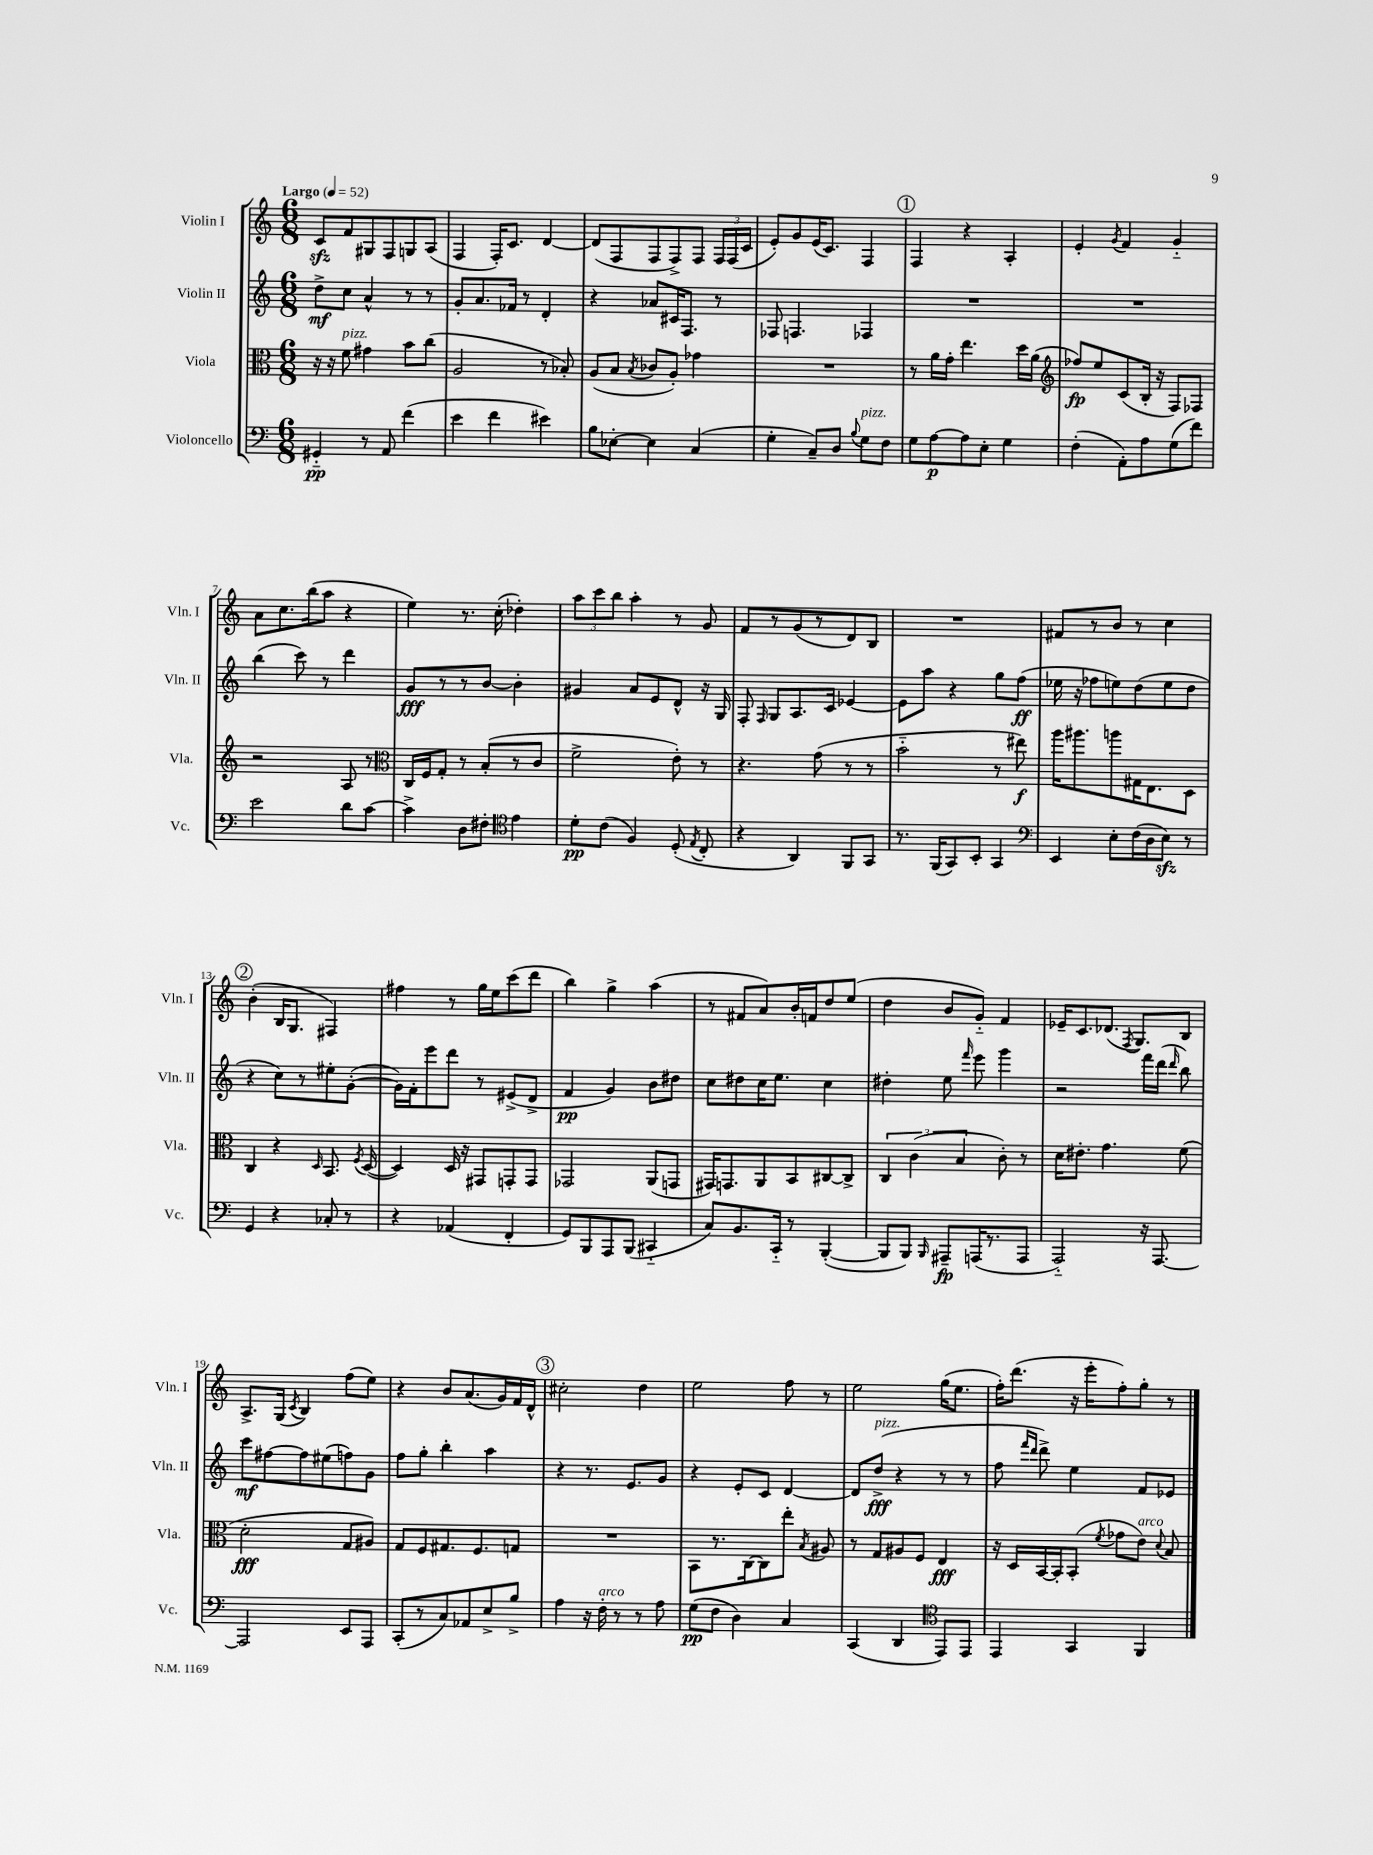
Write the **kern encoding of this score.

**kern	**dynam	**kern	**dynam	**kern	**dynam	**kern
*part4	*part4	*part3	*part3	*part2	*part2	*part1
*staff4	*staff4	*staff3	*staff3	*staff2	*staff2	*staff1
*I"Violoncello	*	*I"Viola	*	*I"Violin II	*	*I"Violin I
*I'Vc.	*	*I'Vla.	*	*I'Vln. II	*	*I'Vln. I
*clefF4	*	*clefC3	*	*clefG2	*	*clefG2
*k[]	*	*k[]	*	*k[]	*	*k[]
*M6/8	*	*M6/8	*	*M6/8	*	*M6/8
*MM52	*	*MM52	*	*MM52	*	*MM52
=1	=1	=1	=1	=1	=1	=1
!	!	!	!	!	!	!LO:TX:a:B:t=Largo
4GG#X/	pp	16r	.	8dd^\L	mf	8czz/L
.	.	16r	.	.	.	.
!	!	!LO:TX:a:i:t=pizz.	!	!	!	!
.	.	8f\	.	8cc\J	.	8f/
8r	.	4g#X\	.	4a^^/	.	8G#X/
8AA/	.	.	.	.	.	8F/
(4f\	.	8b\L	.	8r	.	8Gn/
.	.	(8cc\J	.	8r	.	(8A/J
=2	=2	=2	=2	=2	=2	=2
4e\	.	2A/	.	8g'/L	.	4F/
.	.	.	.	8.a/	.	.
4f\	.	.	.	.	.	16F'/KL)
.	.	.	.	16f-X/Jk	.	8.c/J
.	.	.	.	8r	.	.
4e#X\)	.	8r	.	4d'/	.	[4d/
.	.	8B-X'/)	.	.	.	.
=3	=3	=3	=3	=3	=3	=3
8B\L	.	(8A/L	.	4r	.	(8d/L]
[8E-X'\J	.	8B/J	.	.	.	8F/
.	.	8qB/	.	.	.	.
4E-\]	.	8c-X/L	.	8a-X/L	.	8F/
.	.	8A'/J)	.	16c#X/K	.	8F^/)
.	.	.	.	8.F/J	.	.
(4C/	.	4g-X\	.	.	.	8F/J
.	.	.	.	8r	.	24F/LL
.	.	.	.	.	.	(24F/
.	.	.	.	.	.	24c/JJ
=4	=4	=4	=4	=4	=4	=4
4G'\	.	2.r	.	8F-X/	.	8e'/L)
.	.	.	.	4.Fn/	.	8g/
8C~/L)	.	.	.	.	.	(16e/K
.	.	.	.	.	.	8.c/J)
8D/J	.	.	.	.	.	.
8qqB/	.	.	.	.	.	.
!LO:TX:a:i:t=pizz.	!	!	!	!	!	!
8G\L	.	.	.	4F-X/	.	4F/
8F\J	.	.	.	.	.	.
!!LO:REH:place=s1:t=1
=5	=5	=5	=5	=5	=5	=5
8G\L	.	8r	.	2.r	.	4F/
[8A\	p	16a\LL	.	.	.	.
.	.	16g'\JJ	.	.	.	.
8A\]	.	4.ee\	.	.	.	4r
8E'\J	.	.	.	.	.	.
4G\	.	.	.	.	.	4A'/
.	.	16dd\LL	.	.	.	.
.	.	(16a\JJ	.	.	.	.
=6	=6	=6	=6	=6	=6	=6
*	*	*clefG2	*	*	*	*
(4F'\	.	8ff-X/L)	fp	2.r	.	4e'/
.	.	8ee/	.	.	.	.
.	.	.	.	.	.	8qg/
8AA'\L)	.	(8c/	.	.	.	4f/
8A\	.	16B'/Jk	.	.	.	.
.	.	16r	.	.	.	.
(8G\	.	8F/L)	.	.	.	4g/
8f\J)	.	8F-X/J	.	.	.	.
!!LO:LB:g=z
=7	=7	=7	=7	=7	=7	=7
2e\	.	2r	.	(4bb\	.	8a\L
.	.	.	.	.	.	8.cc\
.	.	.	.	8ccc\)	.	.
.	.	.	.	.	.	(16bb\k
.	.	.	.	8r	.	8aa\J
8d\L	.	8A/	.	4ddd\	.	4r
[8c\J	.	8r	.	.	.	.
=8	=8	=8	=8	=8	=8	=8
*	*	*clefC3	*	*	*	*
4c^\]	.	16C/LL	.	8g/L	fff	4ee\)
.	.	16F/J	.	.	.	.
.	.	8G'/J	.	8r	.	.
8D\L	.	8r	.	8r	.	8.r
8F#X'\J	.	(8B'/L	.	[8b/J	.	.
.	.	.	.	.	.	(16cc'\
*clefC4	*	*	*	*	*	*
4e\	.	8r	.	4b'\]	.	4dd-X'\)
.	.	8c/J	.	.	.	.
=9	=9	=9	=9	=9	=9	=9
8d'\L	pp	2f^\	.	4g#X/	.	12aa\L
.	.	.	.	.	.	12ccc\
(8c\J	.	.	.	.	.	.
.	.	.	.	.	.	12bb\J
4F/)	.	.	.	8a/L	.	4aa'\
.	.	.	.	8e/	.	.
(8D'/	.	8e'\)	.	8d^^/J	.	8r
8qE/	.	.	.	.	.	.
8C'/	.	8r	.	16r	.	8g/
.	.	.	.	16G/	.	.
=10	=10	=10	=10	=10	=10	=10
4r	.	4.r	.	8F'/	.	8f/L
.	.	.	.	16qqF/	.	.
.	.	.	.	8G/L	.	8r
4AA/)	.	.	.	8.A/	.	(8g/
.	.	(8g\	.	.	.	8r
.	.	.	.	16c/Jk	.	.
8FF/L	.	8r	.	[4e-X/	.	8d/)
8GG/J	.	8r	.	.	.	8B/J
=11	=11	=11	=11	=11	=11	=11
8.r	.	2b\	.	8e-\L]	.	2.r
.	.	.	.	8aa\J	.	.
(16FF/KL	.	.	.	.	.	.
8GG/)	.	.	.	4r	.	.
8BB'/J	.	.	.	.	.	.
4GG/	.	8r	.	8gg\L	.	.
.	.	8ee#X\)	f	(8ff\J	ff	.
=12	=12	=12	=12	=12	=12	=12
*clefF4	*	*	*	*	*	*
4EE/	.	16aa\KL	.	16ee-X\	.	8f#X/L
.	.	8.aa#X\	.	16r	.	.
.	.	.	.	8ff-X\L	.	8r
8E'\L	.	8aan\	.	8een\)	.	8b/J
(16F\L	.	16G#X\K	.	(8dd\	.	8r
16D\J	.	8.E\	.	.	.	.
8Ezz\J)	.	.	.	8ee\	.	4cc\
8r	.	8D\J	.	8dd\J	.	.
!!LO:LB:g=z
!!LO:REH:place=s1:t=2
=13	=13	=13	=13	=13	=13	=13
4GG/	.	4C/	.	4r	.	(4b'\
4r	.	4r	.	8cc\L)	.	16B/KL
.	.	.	.	.	.	8.G/J
.	.	.	.	8r	.	.
.	.	16qqD/	.	.	.	.
8C-X'/	.	8.BB/	.	8ee#X'\	.	4F#X/)
8r	.	.	.	([8g'\J	.	.
.	.	8qF/	.	.	.	.
.	.	([16D/	.	.	.	.
=14	=14	=14	=14	=14	=14	=14
4r	.	4D/])	.	16g\LL])	.	4ff#X\
.	.	.	.	16f'\J	.	.
.	.	.	.	8eee\	.	.
(4AA-X/	.	16D/	.	8ddd\J	.	8r
.	.	16r	.	.	.	.
.	.	8GG#X/L	.	8r	.	16gg\LL
.	.	.	.	.	.	16ee\J
4FF'/	.	8GGn'/	.	(8e#X^/L	.	(8ccc\
.	.	8GG/J	.	8d^/J	.	8ddd\J
=15	=15	=15	=15	=15	=15	=15
8GG/L)	.	2GG-X/	.	4f/	pp	4bb\)
8BBB/	.	.	.	.	.	.
8AAA/	.	.	.	4g/)	.	4gg^\
(8BBB/J	.	.	.	.	.	.
4CC#X/	.	(8AA/L	.	8b\L	.	(4aa\
.	.	8GGn/J	.	8dd#X\J	.	.
=16	=16	=16	=16	=16	=16	=16
8C/L)	.	16GG#X/KL)	.	8cc\L	.	8r
.	.	8.GGn/	.	.	.	.
8.BB/	.	.	.	8dd#X\	.	8f#X/L
.	.	8AA/	.	16cc\K	.	8a/)
16CC/Jk	.	.	.	8.ee\J	.	.
8r	.	8BB/	.	.	.	16b'/L
.	.	.	.	.	.	16fn/J
([4BBB'/	.	[8C#X/	.	4cc\	.	8dd/
.	.	8C#^/J]	.	.	.	(8ee/J
=17	=17	=17	=17	=17	=17	=17
8BBB/L]	.	6C/	.	4dd#X'\	.	4dd\
8BBB/J)	.	.	.	.	.	.
.	.	(6c\	.	.	.	.
16qqBBB/	.	.	.	.	.	.
8AAA#X~/L	fp	.	.	8ee\	.	8b/L
.	.	6B/	.	.	.	.
.	.	.	.	16qqfff/	.	.
(16AAAn/K	.	.	.	8eee\	.	8g/J)
8.r	.	.	.	.	.	.
.	.	8c'\)	.	4ggg\	.	4f/
8AAA/J	.	8r	.	.	.	.
=18	=18	=18	=18	=18	=18	=18
2AAA/)	.	16d\KL	.	2r	.	16e-X~/KL
.	.	8.e#X'\J	.	.	.	8.c/
.	.	4.g\	.	.	.	(8.d-X/J
.	.	.	.	.	.	8qF/
.	.	.	.	.	.	8.G/L)
16r	.	.	.	16fff\LL	.	.
[8.AAA/	.	.	.	(16ddd\JJ	.	.
.	.	.	.	16qqddd/	.	.
.	.	(8f\	.	8bb\)	.	8B/J
!!LO:LB:g=z
=19	=19	=19	=19	=19	=19	=19
2AAA/]	.	2d'\	fff	8ccc\L	mf	8.A^/L
.	.	.	.	[8ff#X\	.	.
.	.	.	.	.	.	(16G/Jk
.	.	.	.	.	.	8qc/
.	.	.	.	8ff#\]	.	4B/)
.	.	.	.	(8ee#X\	.	.
8EE/L	.	8G/L	.	8ffn\)	.	(8ff\L
8AAA/J	.	8A#X/J)	.	8g\J	.	8ee\J)
=20	=20	=20	=20	=20	=20	=20
(8CC'/L	.	8G/L	.	8ff\L	.	4r
8r	.	8F/	.	8gg'\J	.	.
8C/)	.	8.G#X/	.	4bb'\	.	8b/L
8AA-X/	.	.	.	.	.	(8.a/
.	.	8.F/	.	.	.	.
8E^/	.	.	.	4aa\	.	.
.	.	.	.	.	.	16g/L)
8B^/J	.	8Gn/J	.	.	.	16f/
.	.	.	.	.	.	16d^^/JJ
!!LO:REH:place=s1:t=3
=21	=21	=21	=21	=21	=21	=21
4A\	.	2.r	.	4r	.	2cc#X'\
16r	.	.	.	8.r	.	.
!LO:TX:a:i:t=arco	!	!	!	!	!	!
16F'\	.	.	.	.	.	.
8r	.	.	.	.	.	.
.	.	.	.	8.e/L	.	.
8r	.	.	.	.	.	4dd\
8A\	.	.	.	8g/J	.	.
=22	=22	=22	=22	=22	=22	=22
(8G\L	pp	8BB\L	.	4r	.	2ee\
8F\J	.	8.r	.	.	.	.
4D\)	.	.	.	8e'/L	.	.
.	.	[16C\k	.	.	.	.
.	.	8C\]	.	8c/J	.	.
4C/	.	8ee'\J	.	[4d/	.	8ff\
.	.	8qB/	.	.	.	.
.	.	8A#X/	.	.	.	8r
=23	=23	=23	=23	=23	=23	=23
(4CC/	.	8r	.	8d/L]	.	2ee\
!	!	!	!	!LO:TX:a:i:t=pizz.	!	!
.	.	8G/L	.	(8dd^/J	fff	.
4DD/	.	8A#X/	.	4r	.	.
.	.	8F/J	.	.	.	.
*clefC4	*	*	*	*	*	*
8EE/L)	.	4E/	fff	8r	.	(16gg\KL
.	.	.	.	.	.	8.ee\J
8EE/J	.	.	.	8r	.	.
=24	=24	=24	=24	=24	=24	=24
4EE/	.	16r	.	8ff\	.	16ff'\KL)
.	.	16D/LL	.	.	.	(8.ddd\J
.	.	.	.	16qqfff/LL	.	.
.	.	.	.	16qqddd/JJ	.	.
.	.	[16BB/	.	8ddd^\)	.	.
.	.	16BB'/J]	.	.	.	.
4GG/	.	(8BB'/J	.	4ee\	.	16r
.	.	.	.	.	.	16eee'\KL
.	.	8qf/	.	.	.	.
.	.	8g-X\L	.	.	.	8ff'\)
!	!	!LO:TX:a:i:t=arco	!	!	!	!
4FF/	.	8e\J)	.	8f/L	.	8gg'\J
.	.	8qqd/	.	.	.	.
.	.	8B/	.	8e-X/J	.	8r
==	==	==	==	==	==	==
*-	*-	*-	*-	*-	*-	*-
